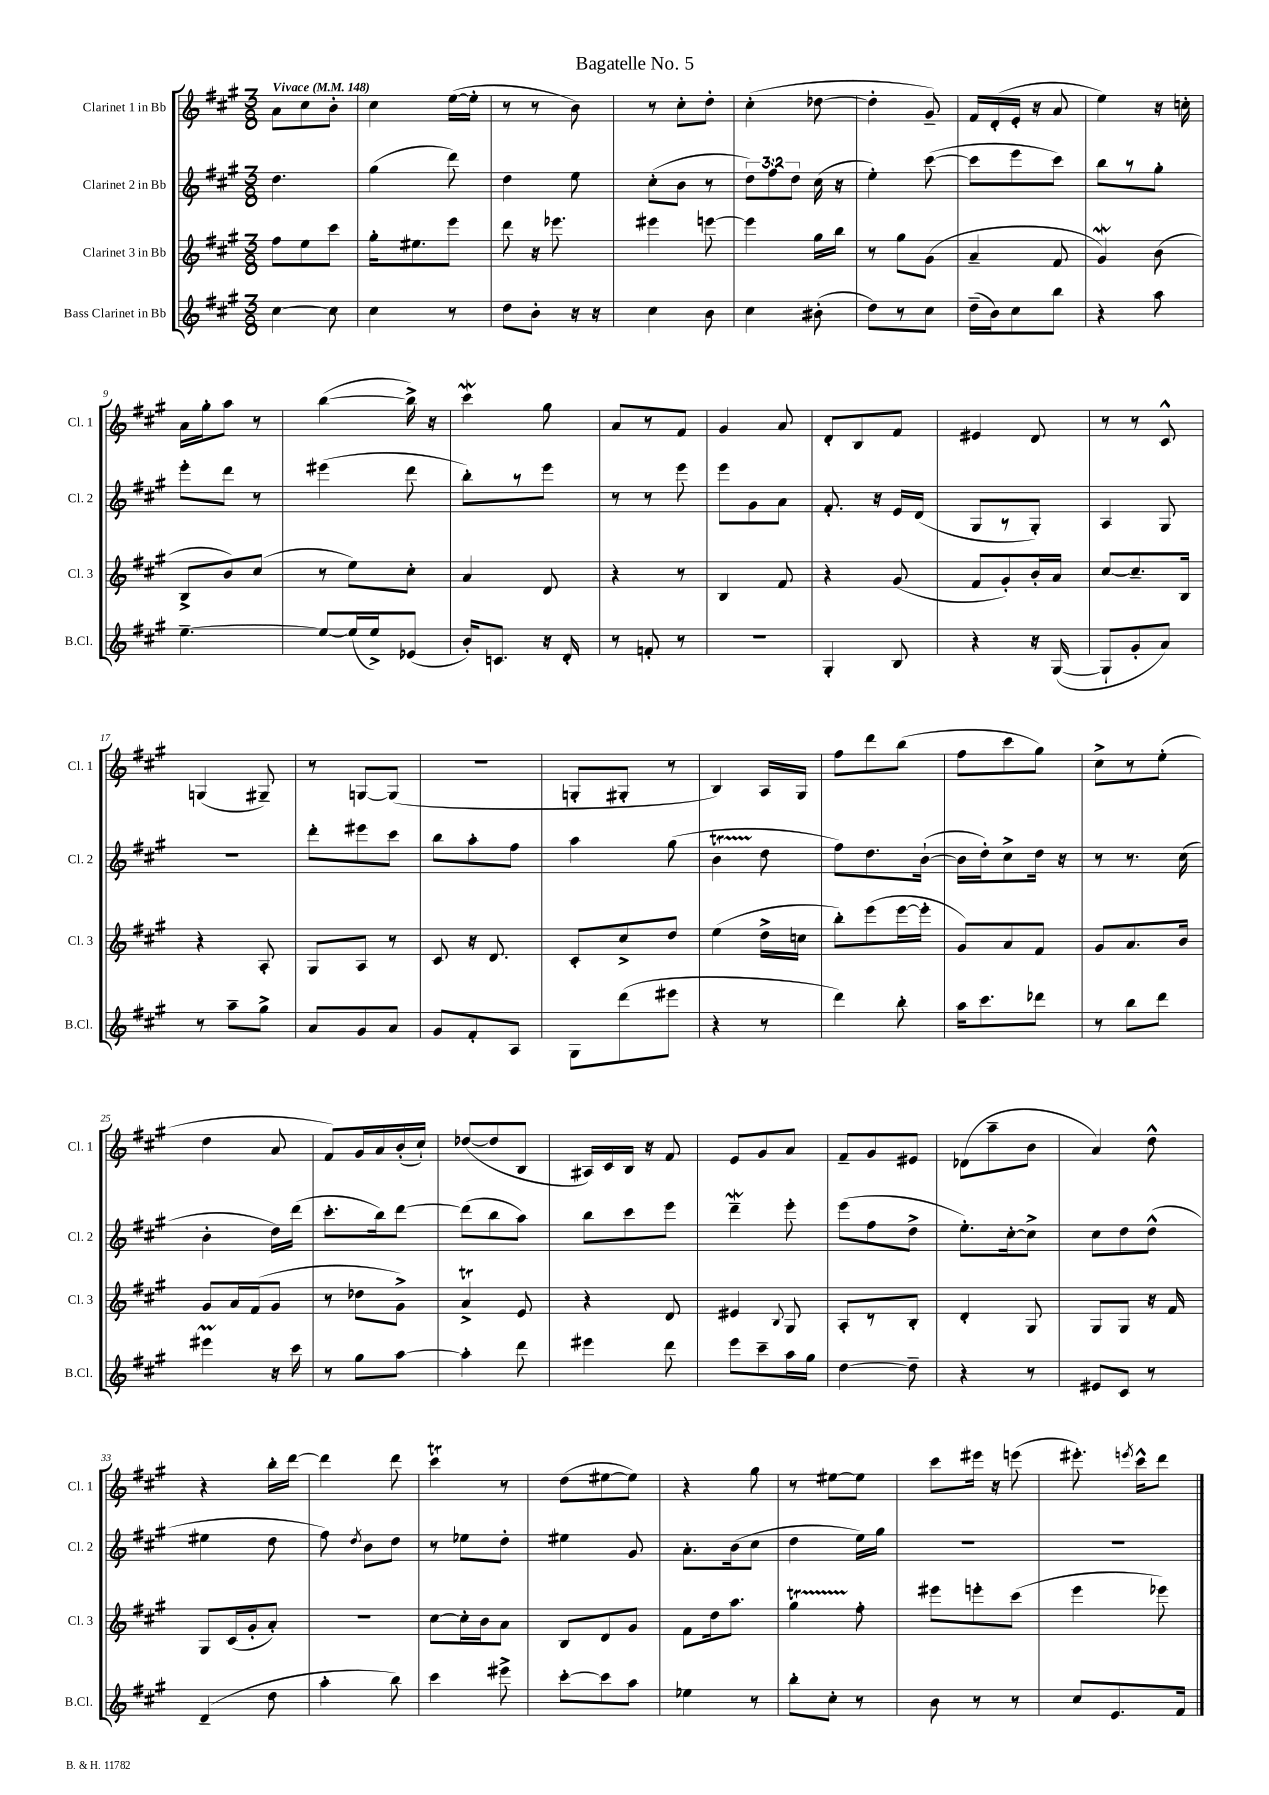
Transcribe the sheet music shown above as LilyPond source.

\header { title = "Bagatelle No. 5" }
<<
\new StaffGroup <<
\new Staff = "s0" \with { instrumentName = "Clarinet 1 in Bb" shortInstrumentName = "Cl. 1" } {
    \clef treble \key a \major \numericTimeSignature \time 3/8 \tempo "Vivace" 4 = 148
    \autoBeamOff a'8[ cis''8 b'8]-. |
    cis''4 e''16[~( e''16]-. |
    r8 r8 b'8) |
    r8 cis''8[-. d''8]-. |
    cis''4-.( des''8~ |
    des''4-. gis'8--) |
    fis'16[ d'16-.( e'16]-. r16 a'8 |
    e''4) r16 c''16-. |
    a'16[ gis''16-. a''8] r8 |
    b''4~( b''16->) r16 |
    cis'''4\mordent gis''8 |
    a'8[ r8 fis'8] |
    gis'4 a'8 |
    d'8[-. b8 fis'8] |
    eis'4 d'8 |
    r8 r8 cis'8-^ |
    g4( gis8--) |
    r8 g8[~ g8]( |
    R4. |
    g8[-. gis8]-. r8 |
    b4) a16[ gis16] |
    fis''8[ d'''8 b''8]( |
    fis''8[ cis'''8 gis''8]) |
    cis''8[-> r8 e''8]-.( |
    d''4 a'8 |
    fis'8[) gis'16 a'16 b'16-.( cis''16]-!) |
    des''8[~( des''8 b8] |
    ais16[) cis'16 b16] r16 fis'8 |
    e'8[ gis'8 a'8] |
    fis'8[-- gis'8 eis'8] |
    des'8[( a''8-- b'8] |
    a'4) d''8-^ |
    r4 b''16[-. d'''16]~ |
    d'''4 d'''8 |
    cis'''4\trill r8 |
    d''8[( eis''8~ eis''8]) |
    r4 gis''8 |
    r8 eis''8[~ eis''8] |
    cis'''8[ eis'''16] r16 e'''8( |
    eis'''8.-.) \acciaccatura { e'''8 } cis'''16[-^ d'''8] \bar "|." |
}
\new Staff = "s1" \with { instrumentName = "Clarinet 2 in Bb" shortInstrumentName = "Cl. 2" } {
    \clef treble \key a \major \numericTimeSignature \time 3/8 \override Staff.TupletNumber.text = #tuplet-number::calc-fraction-text
    \autoBeamOff d''4. |
    gis''4( d'''8) |
    d''4 e''8 |
    cis''8[-.( b'8] r8 |
    \tuplet 3/2 { d''8[) fis''8 d''8] } cis''16( r16 |
    e''4-.) cis'''8~( |
    cis'''8[ e'''8 cis'''8]) |
    b''8[ r8 gis''8]-. |
    e'''8[-. d'''8] r8 |
    eis'''4( d'''8 |
    b''8[-.) r8 e'''8] |
    r8 r8 e'''8 |
    e'''8[ gis'8 a'8] |
    fis'8.-. r16 e'16[ d'16]( |
    gis8[ r8 gis8]-.) |
    a4 gis8 |
    R4. |
    d'''8[-. eis'''8 cis'''8] |
    b''8[ a''8-. fis''8] |
    a''4 gis''8( |
    b'4\startTrillSpan d''8\stopTrillSpan |
    fis''8[) d''8. b'16]~-!( |
    b'16[ d''16-.) cis''8-> d''16] r16 |
    r8 r8. cis''16( |
    b'4-. d''16[) d'''16]( |
    cis'''8.[-. b''16) d'''8]~ |
    d'''8[( b''8 a''8]) |
    b''8[ cis'''8 e'''8] |
    d'''4--\mordent e'''8-. |
    e'''8[( fis''8 d''8]-> |
    e''8.[-.) cis''16~-. cis''8]-> |
    cis''8[ d''8 d''8]-^( |
    eis''4 d''8 |
    fis''8) \acciaccatura { d''8 } b'8[ d''8] |
    r8 ees''8[ d''8]-. |
    eis''4 gis'8 |
    a'8.[-. b'16( cis''8] |
    d''4 e''16[) gis''16] |
    R4. |
    R4. \bar "|." |
}
\new Staff = "s2" \with { instrumentName = "Clarinet 3 in Bb" shortInstrumentName = "Cl. 3" } {
    \clef treble \key a \major \numericTimeSignature \time 3/8
    \autoBeamOff fis''8[ e''8 cis'''8] |
    gis''16[-. eis''8. e'''8] |
    d'''8 r16 ees'''8. |
    eis'''4 e'''8~ |
    e'''4 gis''16[ b''16] |
    r8 gis''8[ gis'8]( |
    a'4-- fis'8 |
    gis'4\mordent) b'8( |
    b8[-> b'8) cis''8]( |
    r8 e''8[) cis''8]-. |
    a'4 d'8 |
    r4 r8 |
    b4 fis'8 |
    r4 gis'8( |
    fis'8[ gis'8-.) b'16-. a'16] |
    cis''8[~ cis''8.-- b16] |
    r4 a8-. |
    gis8[ a8] r8 |
    cis'8 r16 d'8. |
    cis'8[-. cis''8-> d''8] |
    e''4( d''16[-> c''16] |
    b''8[-.) e'''8( e'''16~ e'''16]-. |
    gis'8[) a'8 fis'8] |
    gis'8[ a'8. b'16] |
    gis'8[ a'16 fis'16( gis'8] |
    r8 des''8[ gis'8]->) |
    a'4->\trill e'8 |
    r4 d'8 |
    eis'4 \appoggiatura { b8 } gis8 |
    a8[-. r8 b8]-. |
    d'4-. gis8 |
    gis8[ gis8] r16 fis'16 |
    gis8[ cis'16( gis'16-. a'8]-.) |
    R4. |
    cis''8[~ cis''16-. b'16 a'8] |
    b8[ d'8 gis'8] |
    fis'8[ d''16 a''8.] |
    gis''4\startTrillSpan fis''8-.\stopTrillSpan |
    eis'''8[ e'''8-. cis'''8]( |
    e'''4 ees'''8) \bar "|." |
}
\new Staff = "s3" \with { instrumentName = "Bass Clarinet in Bb" shortInstrumentName = "B.Cl." } {
    \clef treble \key a \major \numericTimeSignature \time 3/8
    \autoBeamOff cis''4~ cis''8 |
    cis''4 r8 |
    d''8[ b'8]-. r16 r16 |
    cis''4 b'8 |
    cis''4 bis'8-.( |
    d''8[) r8 cis''8] |
    d''16[--( b'16) cis''8 b''8] |
    r4 a''8 |
    e''4.~-- |
    e''8[~ e''16( e''16->) ees'8]( |
    b'16[-.) c'8.] r16 d'16-. |
    r8 f'8-. r8 |
    R4. |
    gis4-. b8 |
    r4 r16 gis16~( |
    gis8[-! gis'8-. a'8]) |
    r8 a''8[-- gis''8]-> |
    a'8[ gis'8 a'8] |
    gis'8[ fis'8-. a8] |
    gis8[ d'''8( eis'''8] |
    r4 r8 |
    d'''4) b''8-. |
    a''16[ cis'''8. des'''8] |
    r8 b''8[ d'''8] |
    eis'''4\prall r16 cis'''16 |
    r8 gis''8[ a''8]~ |
    a''4-. d'''8 |
    eis'''4 d'''8 |
    e'''8[ cis'''8-- a''16 gis''16] |
    d''4~ d''8-- |
    r4 r8 |
    eis'8[ cis'8] r8 |
    d'4--( d''8 |
    a''4-. b''8) |
    cis'''4 eis'''8-> |
    cis'''8[~-. cis'''8 a''8] |
    ees''4 r8 |
    b''8[-. cis''8]-. r8 |
    b'8 r8 r8 |
    cis''8[ e'8. fis'16] \bar "|." |
}
>>
>>
